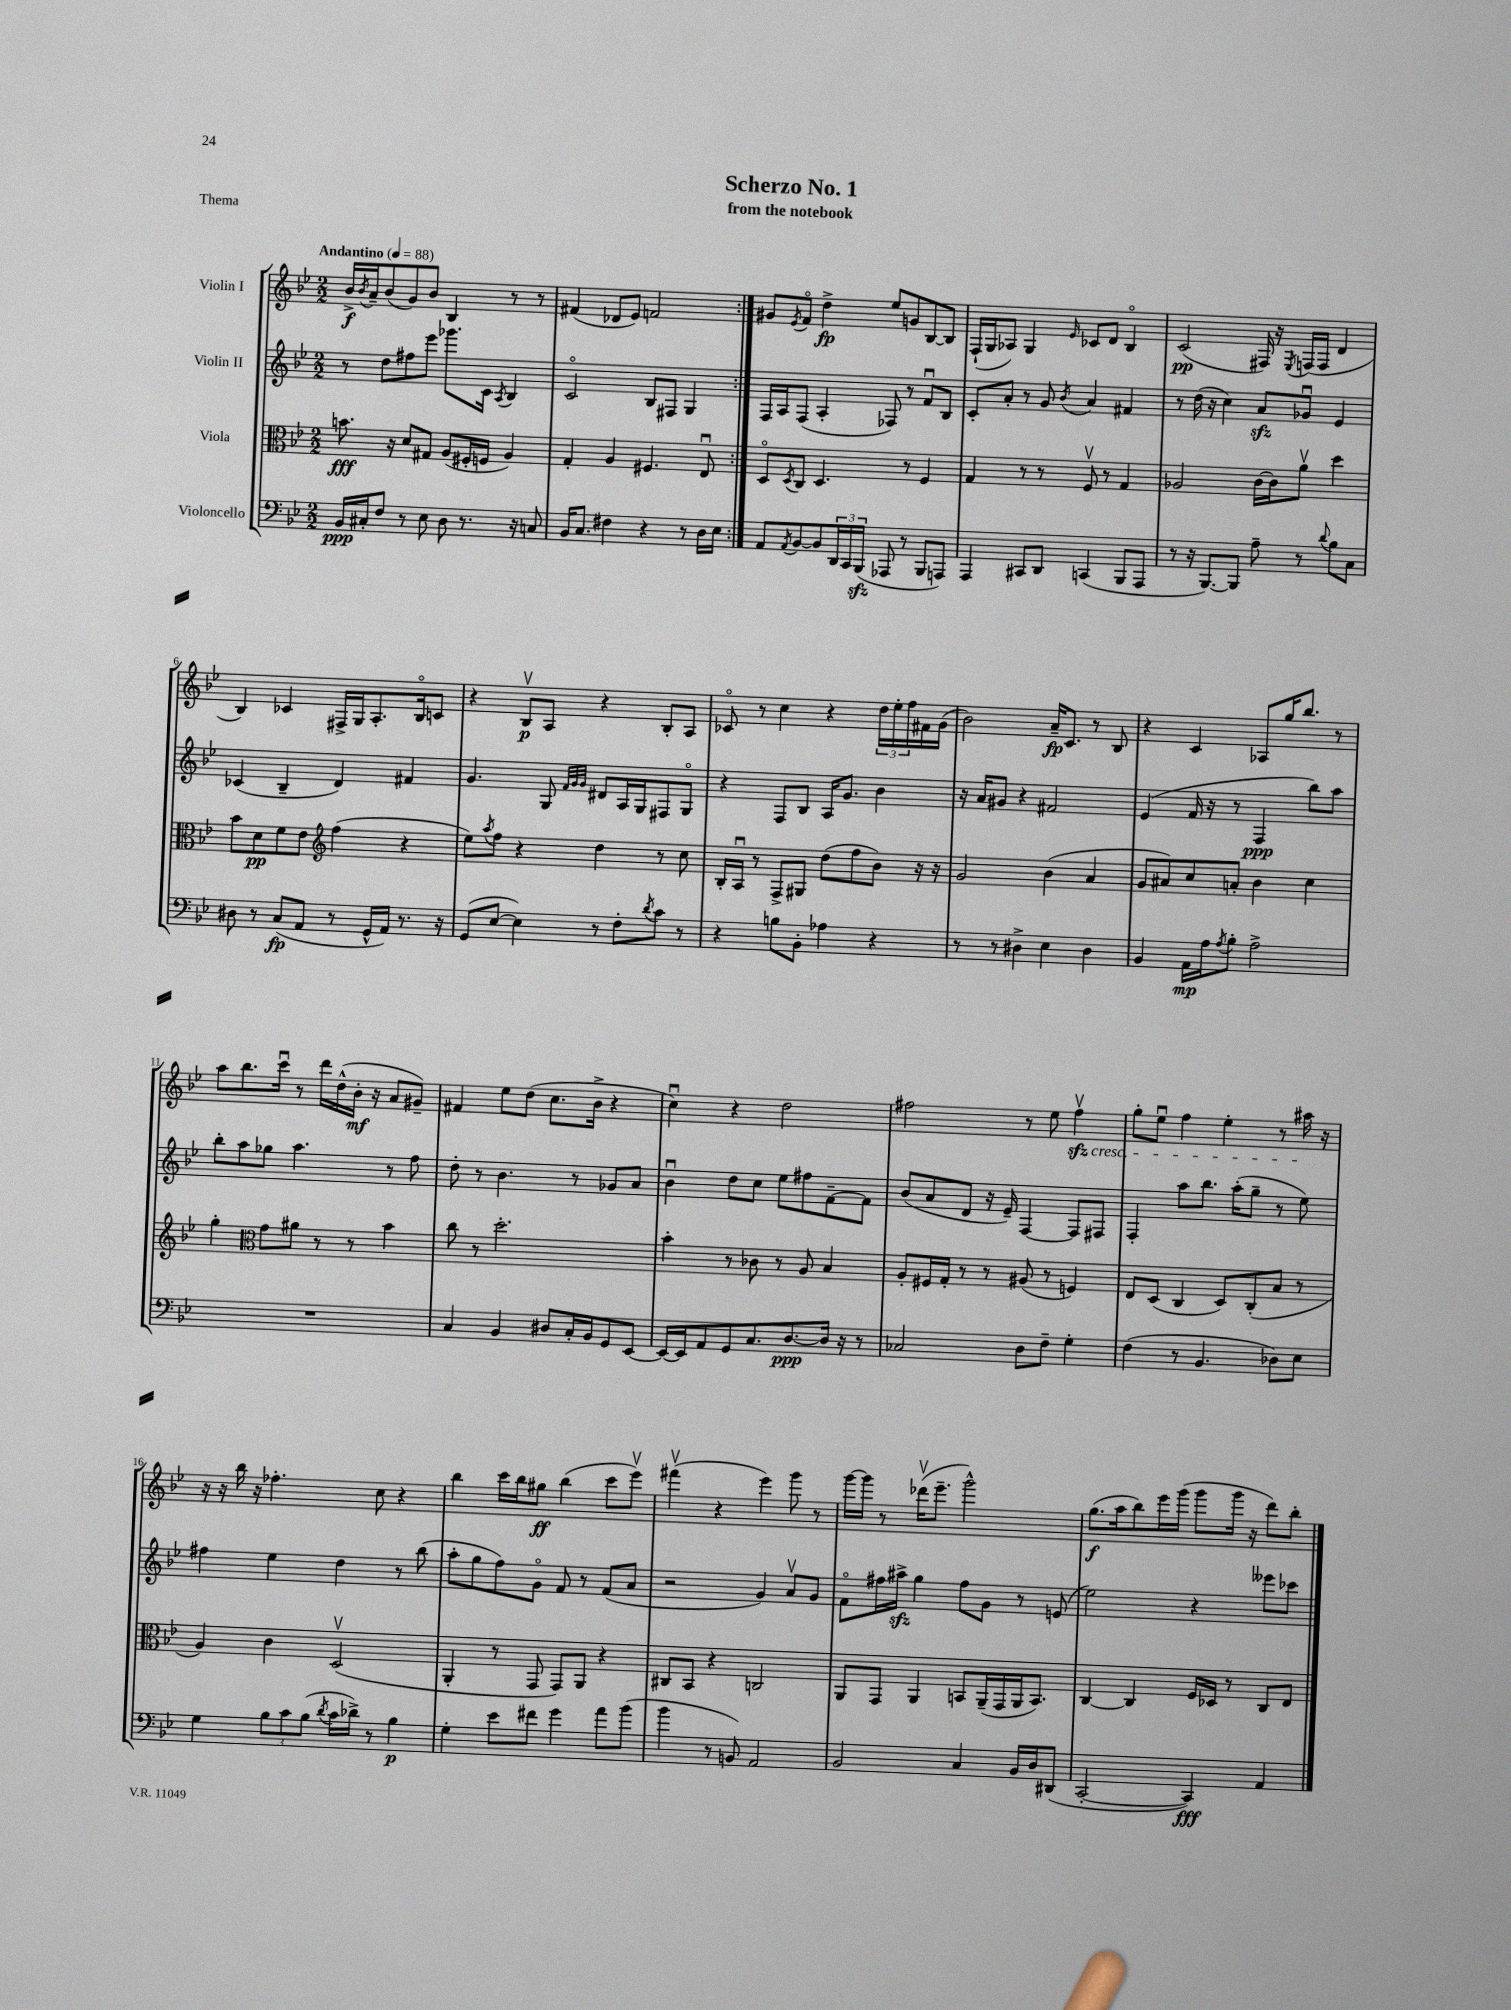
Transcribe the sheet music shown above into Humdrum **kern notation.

**kern	**dynam	**kern	**dynam	**kern	**dynam	**kern	**dynam
*part4	*part4	*part3	*part3	*part2	*part2	*part1	*part1
*staff4	*staff4	*staff3	*staff3	*staff2	*staff2	*staff1	*staff1
*I"Violoncello	*	*I"Viola	*	*I"Violin II	*	*I"Violin I	*
*clefF4	*	*clefC3	*	*clefG2	*	*clefG2	*
*k[b-e-]	*	*k[b-e-]	*	*k[b-e-]	*	*k[b-e-]	*
*M2/2	*	*M2/2	*	*M2/2	*	*M2/2	*
*MM88	*	*MM88	*	*MM88	*	*MM88	*
=1	=1	=1	=1	=1	=1	=1	=1
!	!	!	!	!	!	!LO:TX:a:B:t=Andantino	!
16BB-/LL	ppp	8.bn\	fff	8r	.	16b-^/LL	f
.	.	.	.	.	.	8qb-/	.
16C#X'/J	.	.	.	.	.	16a~/J	.
8F/J	.	.	.	8dd\L	.	(8b-/	.
.	.	16r	.	.	.	.	.
8r	.	8d/L	.	8ff#X\	.	8g/)	.
8E-\	.	8G#X/J	.	8eee-\J	.	8b-/J	.
8D\	.	(8A/L	.	8.ggg-X\L	.	4B-/	.
8.r	.	16F#X'/L	.	.	.	.	.
.	.	16Fn/JJ	.	16c\Jk	.	.	.
.	.	.	.	8qA/	.	.	.
.	.	4A/)	.	4B-/	.	8r	.
16r	.	.	.	.	.	.	.
8Cn/	.	.	.	.	.	8r	.
=2	=2	=2	=2	=2	=2	=2	=2
16BB-/KL	.	4G'/	.	2c/	.	(4f#X/	.
8.C/J	.	.	.	.	.	.	.
4F#X\	.	4A/	.	.	.	8d-X/L	.
.	.	.	.	.	.	8e-/J)	.
4r	.	4.F#X/	.	8B-/L	.	2fn/	.
.	.	.	.	8F#X/J	.	.	.
8r	.	.	.	4G/	.	.	.
16D\LL	.	8E-u/	.	.	.	.	.
16E-\JJ	.	.	.	.	.	.	.
=3:|!	=3:|!	=3:|!	=3:|!	=3:|!	=3:|!	=3:|!	=3:|!
8AA/L	.	8D/L	.	16F/LL	.	8g#X/L	.
.	.	.	.	16A/J	.	.	.
8qAA/	.	8qD/	.	.	.	8qe-/	.
[8BB-/	.	8C/J	.	(8F/J	.	8f/J	.
8BB-/]	.	4.D/	.	4A'/	.	4dd^\	fp
24DD/L	.	.	.	.	.	.	.
24CC/	.	.	.	.	.	.	.
(24BBB-zz/JJ	.	.	.	.	.	.	.
8AAA-X/	.	.	.	8F-X/)	.	8ee-/L	.
8r	.	8r	.	8r	.	8gn/	.
8BBB-/L	.	4F/	.	8fu/L	.	[8B-/	.
8AAAn/J)	.	.	.	8B-/J	.	8B-/J]	.
=4	=4	=4	=4	=4	=4	=4	=4
4AAA/	.	4G/	.	8c'/L	.	(16F`/LL	.
.	.	.	.	.	.	16G/J	.
.	.	.	.	8a'/J	.	8A-X/J)	.
8CC#X/L	.	8r	.	8r	.	4G/	.
8DD/J	.	8r	.	8g/	.	.	.
.	.	.	.	8qb-/	.	16qqe-/	.
(4CCn/	.	8Fv/	.	4a/	.	8c-X/L	.
.	.	8r	.	.	.	8d/J	.
8BBB-/L	.	4G/	.	4f#X/	.	4B-/	.
8AAA/J	.	.	.	.	.	.	.
=5	=5	=5	=5	=5	=5	=5	=5
8r	.	2A-X/	.	8r	.	(2c/	pp
16r	.	.	.	(16dd\	.	.	.
[8.BBB-/L)	.	.	.	16r	.	.	.
.	.	.	.	4cc\)	.	.	.
8BBB-/J]	.	.	.	.	.	.	.
8A~\	.	[16c\LL	.	8azz/L	.	16F#X/)	.
.	.	16c\J]	.	.	.	16r	.
.	.	.	.	.	.	8qE-/	.
8r	.	8av\J	.	8g-Xu/J	.	(16Fn/LL	.
.	.	.	.	.	.	16F/JJ	.
8qqd/	.	.	.	.	.	.	.
8B-\L	.	4dd\	.	4e-/	.	4d/	.
8C\J	.	.	.	.	.	.	.
!!LO:LB:g=z
=6	=6	=6	=6	=6	=6	=6	=6
8D#X\	.	8b-\L	.	(4c-X/	.	4B-/)	.
8r	.	8d\	pp	.	.	.	.
(8C/L	fp	8f\	.	4B-~/	.	4c-X/	.
8AA/J	.	8e-\J	.	.	.	.	.
*	*	*clefG2	*	*	*	*	*
8r	.	(4ff\	.	4d/)	.	16F#X^/LL	.
.	.	.	.	.	.	16G/J	.
16GG^^/LL	.	.	.	.	.	8.A'/	.
16AA/JJ)	.	.	.	.	.	.	.
8.r	.	4r	.	4f#X/	.	.	.
.	.	.	.	.	.	16B-/k	.
.	.	.	.	.	.	8cn/J	.
16r	.	.	.	.	.	.	.
=7	=7	=7	=7	=7	=7	=7	=7
(8GG/L	.	8ee-\L)	.	4.g/	.	4r	.
.	.	8qaa/	.	.	.	.	.
[8E-/J	.	8ff\J	.	.	.	.	.
4E-\])	.	4r	.	.	.	8B-v/L	p
.	.	.	.	8G/	.	8A/J	.
.	.	.	.	32qqf/LLL	.	.	.
.	.	.	.	32qqg/	.	.	.
.	.	.	.	32qqg/JJJ	.	.	.
8r	.	4dd\	.	8d#X/L	.	4r	.
8F'\L	.	.	.	16A/L	.	.	.
.	.	.	.	16G/J	.	.	.
8qd/	.	.	.	.	.	.	.
8c\J	.	8r	.	8F#X/	.	8B-'/L	.
8r	.	8cc\	.	8G/J	.	8A/J	.
=8	=8	=8	=8	=8	=8	=8	=8
4r	.	16B-'/LL	.	4r	.	8c-X/	.
.	.	16Au/JJ	.	.	.	.	.
.	.	8r	.	.	.	8r	.
8Bn\L	.	8F^/L	.	8F/L	.	4cc\	.
8BB-'\J	.	8G#X/J	.	8B-/J	.	.	.
4A-X\	.	(8dd\L	.	16A/KL	.	4r	.
.	.	.	.	8.g/J	.	.	.
.	.	8ff\	.	.	.	.	.
4r	.	8b-\J)	.	4b-\	.	24dd\LL	.
.	.	.	.	.	.	24ee-'\	.
.	.	.	.	.	.	24ff\	.
.	.	16r	.	.	.	16f#X\	.
.	.	16r	.	.	.	(16g\JJ	.
=9	=9	=9	=9	=9	=9	=9	=9
8r	.	2g/	.	16r	.	2b-\)	.
.	.	.	.	16a/KL	.	.	.
8r	.	.	.	8g#X/J	.	.	.
4D#X^\	.	.	.	4r	.	.	.
4E-\	.	(4b-\	.	2f#X/	.	16a~/KL	fp
.	.	.	.	.	.	8.c/J	.
4D#\	.	4a/	.	.	.	8r	.
.	.	.	.	.	.	8B-/	.
=10	=10	=10	=10	=10	=10	=10	=10
4BB-/	.	8g/L	.	(4e-/	.	4r	.
.	.	8a#X/)	.	.	.	.	.
16AA\LL	mp	8cc/	.	16f/	.	4c/	.
16A\J	.	.	.	16r	.	.	.
8qA/	.	.	.	.	.	.	.
8B-'\J	.	8an'/J	.	8r	.	.	.
2A^\	.	4b-\	.	4F/	ppp	8A-X/L	.
.	.	.	.	.	.	16gg/K	.
.	.	.	.	.	.	8.bb-/J	.
.	.	4cc\	.	8bb-\L)	.	.	.
.	.	.	.	8aa\J	.	8r	.
!!LO:LB:g=z
=11	=11	=11	=11	=11	=11	=11	=11
1r	.	4gg'\	.	8bb-'\L	.	8aa\L	.
.	.	.	.	8aa\	.	8.bb-\	.
*	*	*clefC3	*	*	*	*	*
.	.	8g\L	.	8gg-X\J	.	.	.
.	.	.	.	.	.	16cccu\Jk	.
.	.	8a#X\J	.	4.aa\	.	8r	.
.	.	8r	.	.	.	16ddd\LL	.
.	.	.	.	.	.	(16dd^^\	.
.	.	8r	.	.	.	16b-'\JJ	mf
.	.	.	.	.	.	16r	.
.	.	4b-\	.	8r	.	8a/L	.
.	.	.	.	8ff\	.	8g#X~/J)	.
=12	=12	=12	=12	=12	=12	=12	=12
4C/	.	8cc\	.	8dd'\	.	4f#X/	.
.	.	8r	.	8r	.	.	.
4BB-/	.	2.dd'\	.	4.b-\	.	8ee-\L	.
.	.	.	.	.	.	(8dd\J	.
8D#X/L	.	.	.	.	.	8.cc\L	.
16C'/L	.	.	.	8r	.	.	.
16BB-/J	.	.	.	.	.	16b-^\Jk	.
8GG/	.	.	.	8g-X/L	.	4r	.
[8EE-/J	.	.	.	8a/J	.	.	.
=13	=13	=13	=13	=13	=13	=13	=13
16EE-/LL_	.	4b-'\	.	4b-u\	.	4ccu\)	.
16EE-/J]	.	.	.	.	.	.	.
8AA/	.	.	.	.	.	.	.
8GG/	.	8r	.	8dd\L	.	4r	.
8.C/	.	8c-X\	.	8cc\J	.	.	.
.	.	8r	.	8ee-\L	.	2dd\	.
[8.D/	ppp	.	.	.	.	.	.
.	.	8A/	.	8ff#X\	.	.	.
16D/Jk]	.	4B-/	.	[8f~\	.	.	.
16r	.	.	.	.	.	.	.
8r	.	.	.	8f\J]	.	.	.
=14	=14	=14	=14	=14	=14	=14	=14
2C-X/	.	8A'/L	.	(8b-/L	.	2ff#X\	.
.	.	16F#X/L	.	8a/	.	.	.
.	.	16G'/JJ	.	.	.	.	.
.	.	8r	.	8d/J	.	.	.
.	.	8r	.	16r	.	.	.
.	.	.	.	16e-~/)	.	.	.
8D\L	.	(8A#X/	.	[4F/	.	8r	.
8F~\J	.	8r	.	.	.	8ee-\	.
!	!	!	!	!	!	!LO:TX:b:i:t=cresc.	!
4G'\	.	4Fn/)	.	8F/L]	.	4ff#zzv\	.
.	.	.	.	8F#X/J	.	.	.
=15	=15	=15	=15	=15	=15	=15	=15
(4F\	.	8E-/L	.	4F'/	.	8gg'\L	.
.	.	(8D/J	.	.	.	8ee-u\J	.
8r	.	4C/	.	8aa\L	.	4ff\	.
4.BB-/	.	.	.	8.bb-\J	.	.	.
.	.	8D/L)	.	.	.	4ee-'\	.
.	.	.	.	(16aa'\KL	.	.	.
.	.	(8C'/	.	8gg~\J	.	.	.
8D-X\L)	.	8B-/J	.	8r	.	8r	.
8E-\J	.	8r	.	8ee-\)	.	16aa#X\	.
.	.	.	.	.	.	16r	.
!!LO:LB:g=z
=16	=16	=16	=16	=16	=16	=16	=16
4G\	.	4A/)	.	4ff#X\	.	16r	.
.	.	.	.	.	.	16r	.
.	.	.	.	.	.	16bb-\	.
.	.	.	.	.	.	16r	.
12B-\L	.	4c\	.	4ee-\	.	4.ff-X'\	.
12c\	.	.	.	.	.	.	.
(12B-\J	.	.	.	.	.	.	.
8qd/	.	.	.	.	.	.	.
16c\LL	.	(2Dv/	.	4dd\	.	.	.
16d-X^\JJ)	.	.	.	.	.	.	.
8r	.	.	.	.	.	8cc\	.
4B-\	p	.	.	8r	.	4r	.
.	.	.	.	(8bb-\	.	.	.
=17	=17	=17	=17	=17	=17	=17	=17
4G'\	.	4AA'/	.	8aa'\L	.	4bb-\	.
.	.	.	.	8gg\	.	.	.
8e-\L	.	8r	.	8ff\)	.	16ccc\LL	.
.	.	.	.	.	.	16bb-\J	.
8f#X\J	.	8GG/	.	8g\J	.	8gg#X\J	ff
4g\	.	8GG/L)	.	8f/	.	(4bb-\	.
.	.	8AA/J	.	8r	.	.	.
8a\L	.	4r	.	(8f/L	.	8ccc\L	.
(8b-\J	.	.	.	8a/J	.	8eee-v\J)	.
=18	=18	=18	=18	=18	=18	=18	=18
4b-\	.	8C#X/L	.	2r	.	(4fff#Xv\	.
.	.	8BB-/J	.	.	.	.	.
8r	.	4r	.	.	.	4r	.
8BBn/)	.	.	.	.	.	.	.
2AA/	.	2Cn/	.	4g/)	.	4eee-\)	.
.	.	.	.	8av/L	.	8ggg\	.
.	.	.	.	8g/J	.	8r	.
=19	=19	=19	=19	=19	=19	=19	=19
2BB-/	.	8AA/L	.	8f\L	.	[16ggg\LL	.
.	.	.	.	.	.	16ggg\JJ]	.
.	.	8GG/J	.	16ff#X\L	.	8r	.
.	.	.	.	16aa#Xzz^\JJ	.	.	.
.	.	4AA/	.	4gg\	.	(16ddd-Xv\KL	.
.	.	.	.	.	.	8.eee-~\J	.
4C/	.	8BBn/L	.	8ff#\L	.	2ggg^^\)	.
.	.	(16AA~/L	.	8g\J	.	.	.
.	.	16GG/	.	.	.	.	.
16BB-/LL	.	16AA/J	.	8r	.	.	.
16D/J	.	8.BB/J)	.	.	.	.	.
(8DD#X/J	.	.	.	(8en/	.	.	.
=20	=20	=20	=20	=20	=20	=20	=20
[2CC'/	.	[4C/	.	2ee-\)	.	(8.gg\L	f
.	.	.	.	.	.	16aa\k	.
.	.	4C/]	.	.	.	8bb-\)	.
.	.	.	.	.	.	16eee-\L	.
.	.	.	.	.	.	(16ggg\JJ	.
4CC/])	fff	16F/LL	.	4r	.	8ggg\L	.
.	.	16D-X/JJ	.	.	.	.	.
.	.	8r	.	.	.	16ggg\Jk	.
.	.	.	.	.	.	16r	.
4AA/	.	8C/L	.	8eee--X\L	.	8ddd\L)	.
.	.	8E-/J	.	8ccc-X\J	.	8bb-'\J	.
==	==	==	==	==	==	==	==
*-	*-	*-	*-	*-	*-	*-	*-
